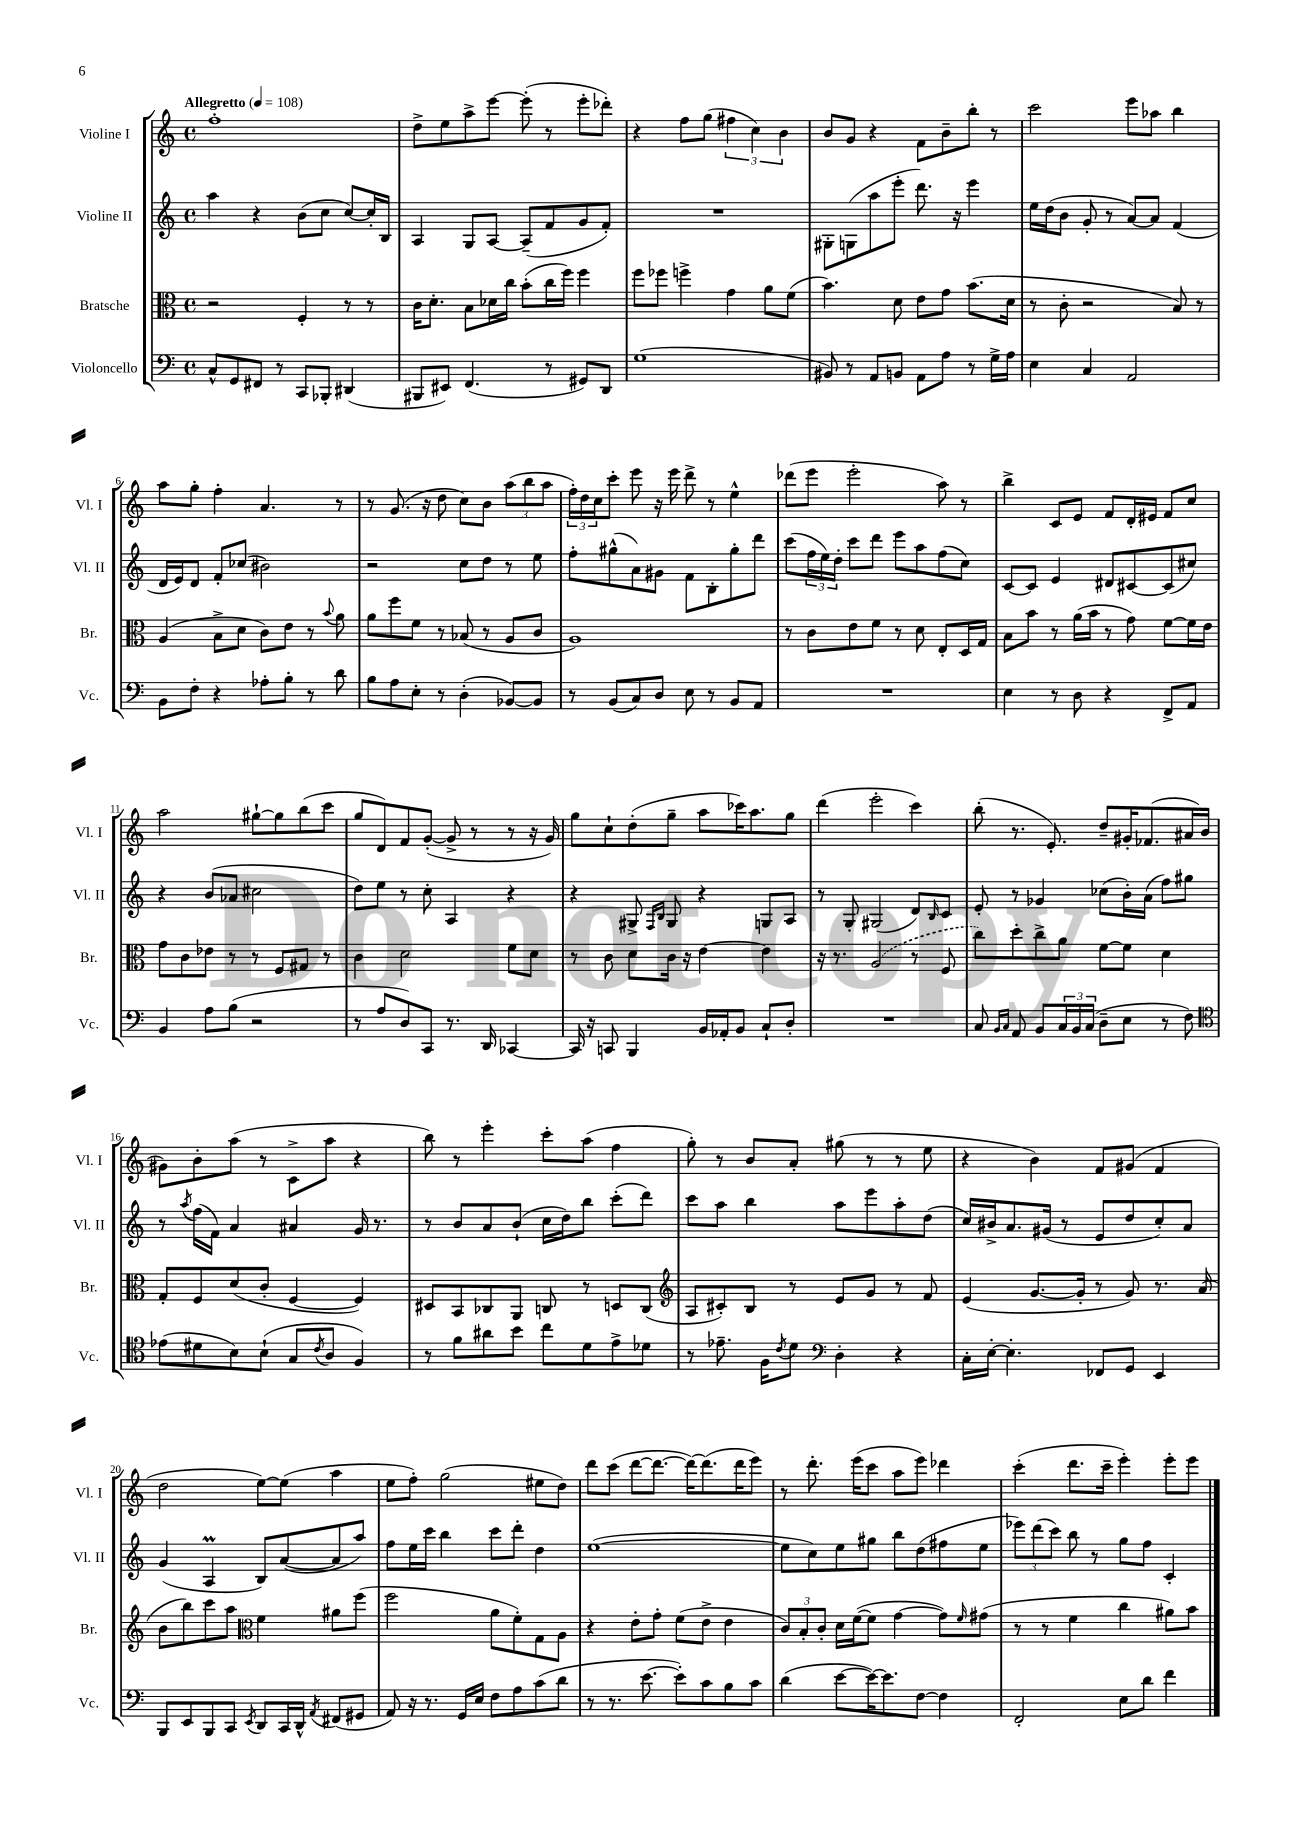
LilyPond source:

<<
\new StaffGroup <<
\new Staff = "s0" \with { instrumentName = "Violine I" shortInstrumentName = "Vl. I" } {
    \clef treble \key c \major \defaultTimeSignature \time 4/4 \tempo "Allegretto" 4 = 108
    f''1-. |
    d''8-> e''8 a''8-> e'''8~ e'''8-.( r8 e'''8-. des'''8-.) |
    r4 f''8 g''8( \tuplet 3/2 { fis''4 c''4) b'4 } |
    b'8 g'8 r4 f'8 b'8-- b''8-. r8 |
    c'''2 e'''8 aes''8 b''4 |
    a''8 g''8-. f''4-. a'4. r8 |
    r8 g'8.( r16 d''8 c''8) b'8 \tuplet 3/2 { a''8( b''8 a''8 } |
    \tuplet 3/2 { f''16-.) d''16 c''16 } c'''8-. e'''8 r16 e'''16 d'''8-> r8 e''4-^ |
    des'''8( e'''8 e'''2-. a''8) r8 |
    b''4-> c'8 e'8 f'8 d'16-. eis'16 f'8 c''8 |
    a''2 gis''8~-! gis''8 b''8( c'''8 |
    g''8 d'8) f'8 g'8~-.( g'8-> r8 r8 r16 g'16) |
    g''8 c''8-! d''8-.( g''8-- a''8 ces'''16) a''8. g''8 |
    d'''4( e'''2-. c'''4) |
    b''8-.( r8. e'8.-.) d''8-- gis'16-. fes'8.( ais'16 b'16 |
    gis'8) b'8-. a''8( r8 c'8-> a''8 r4 |
    b''8) r8 e'''4-. c'''8-. a''8( f''4 |
    g''8-.) r8 b'8 a'8-. gis''8( r8 r8 e''8 |
    r4 b'4) f'8 gis'8( f'4 |
    d''2 e''8~) e''8( a''4 |
    e''8 f''8-.) g''2( eis''8 d''8) |
    d'''8 c'''8( d'''8~ d'''8.~ d'''16~) d'''8.( d'''16 e'''8) |
    r8 d'''8.-. e'''16( c'''8 a''8 e'''8) des'''4 |
    c'''4-.( d'''8. c'''16-- e'''4-.) e'''8-. e'''8 \bar "|." |
}
\new Staff = "s1" \with { instrumentName = "Violine II" shortInstrumentName = "Vl. II" } {
    \clef treble \key c \major \defaultTimeSignature \time 4/4
    a''4 r4 b'8( c''8 c''8~) c''16-. b16 |
    a4 g8 a8~ a8--( f'8 g'8 f'8-.) |
    R1 |
    gis8-. g8( a''8 e'''8-. d'''8.) r16 e'''4 |
    e''16 d''16( b'8 g'8-. r8 a'8~) a'8 f'4( |
    d'16 e'16) d'8 f'8-. ces''8( bis'2) |
    r2 c''8 d''8 r8 e''8 |
    f''8-. gis''8-^( a'8) gis'8 f'8 b8-. gis''8-. d'''8 |
    c'''8( \tuplet 3/2 { f''16 e''16) d''16-. } c'''8 d'''8 e'''8 a''8 f''8( c''8) |
    c'8~ c'8 e'4 dis'8 cis'8~ cis'8( cis''8) |
    r4 b'8( aes'8 cis''2 |
    d''8) e''8 r8 c''8-. a4 r4 |
    r4 gis8-> \grace { f16 b16 } gis8 r4 g8 a8 |
    r8 g8-. gis2( d'8) \grace { b16 } c'8 |
    e'8-. r8 ges'4 ces''8( b'16-.) a'16( f''8) gis''8 |
    r8 \acciaccatura { a''8 } f''16( f'16) a'4 ais'4 g'16 r8. |
    r8 b'8 a'8 b'8-!( c''16 d''16) b''8 c'''8-.( d'''8) |
    c'''8 a''8 b''4 a''8 e'''8 a''8-. d''8( |
    c''16) bis'16-> a'8. gis'16( r8 e'8 d''8 c''8-.) a'8 |
    g'4( a4\prall b8) a'8~( a'8 a''8) |
    f''8 e''16 c'''16 b''4 c'''8 d'''8-. d''4 |
    e''1~( |
    e''8 c''8) e''8 gis''8 b''8 d''8( fis''8 e''8 |
    \tuplet 3/2 { ees'''8) d'''8( c'''8) } b''8 r8 g''8 f''8 c'4-. \bar "|." |
}
\new Staff = "s2" \with { instrumentName = "Bratsche" shortInstrumentName = "Br." } {
    \clef alto \key c \major \defaultTimeSignature \time 4/4
    r2 f4-. r8 r8 |
    c'16 d'8.-. b8 des'16 c''16 b'8-.( c''16 f''16) f''4 |
    f''8 fes''8 f''4-> g'4 a'8 f'8( |
    b'4.) d'8 e'8 g'8 b'8.( d'16 |
    r8 c'8-. r2 b8) r8 |
    a4( b8-> d'8 c'8) e'8 r8 \appoggiatura { b'8 } a'8 |
    a'8 f''8 f'8 r8 bes8( r8 a8 c'8 |
    a1) |
    r8 c'8 e'8 f'8 r8 d'8 e8-. d16 g16 |
    b8 b'8 r8 a'16( b'16 r8 g'8) f'8~ f'16 e'16 |
    g'8 c'8 ees'8 r8 r8 f8 gis8 r8 |
    c'4 d'2 f'8 d'8 |
    r8 c'8 d'8 c'16 r16 e'4~ e'4 |
    r16 r8. \once \slurDashed a2( r8 f8 |
    c''8) d''8-. c''8-> a'8 f'8~ f'8 d'4 |
    g8-. f8 d'8( c'8-. f4~ f4) |
    dis8 b,8 ces8 a,8 c8 r8 d8 c8( |
    \clef treble a8 cis'8-.) b8 r8 e'8 g'8 r8 f'8 |
    e'4( g'8.~ g'16-. r8 g'8) r8. a'16( |
    b'8 b''8) c'''8 a''8 \clef alto f'4 ais'8 f''8( |
    f''2 a'8 f'8-.) g8 a8 |
    r4 e'8-. g'8-. f'8( e'8-> e'4 |
    \tuplet 3/2 { c'8) b8-. c'8-. } d'16 f'16~( f'8 g'4~ g'8) \grace { f'16 } gis'8( |
    r8 r8 f'4 c''4 ais'8) b'8 \bar "|." |
}
\new Staff = "s3" \with { instrumentName = "Violoncello" shortInstrumentName = "Vc." } {
    \clef bass \key c \major \defaultTimeSignature \time 4/4
    c8-^ g,8 fis,8 r8 c,8 bes,,8-. dis,4( |
    bis,,8 eis,8) f,4.( r8 gis,8) d,8 |
    g1( |
    bis,8) r8 a,8 b,8 a,8 a8 r8 g16-> a16 |
    e4 c4 a,2 |
    b,8 f8-. r4 aes8-. b8-. r8 d'8 |
    b8 a8 e8-. r8 d4-.( bes,8~) bes,8 |
    r8 b,8( c8) d8 e8 r8 b,8 a,8 |
    R1 |
    e4 r8 d8 r4 f,8-> a,8 |
    b,4 a8 b8( r2 |
    r8 a8 d8) c,8 r8. d,16 ces,4~ |
    ces,16 r16 c,8 b,,4 b,16 aes,16-. b,8 c8-! d8-. |
    R1 |
    c8 \grace { b,16 c16 } a,8 b,8 \tuplet 3/2 { c16 b,16 c16( } d8-- e8 r8 f8) |
    \clef tenor ees'8( dis'8 b8) b8-!( g8 \acciaccatura { c'8 } a8 f4) |
    r8 f'8 ais'8 b'8 c''8 d'8 e'8-> des'8 |
    r8 ees'8.-- f16 \acciaccatura { c'8 } d'8 \clef bass d4-. r4 |
    c16-. e16~-. e4.-. fes,8 g,8 e,4 |
    b,,8 e,8 b,,8 c,8 \acciaccatura { e,8 } d,8 c,16 d,16-^ \acciaccatura { a,8 } fis,8( gis,8 |
    a,8) r16 r8. g,16 e16 f8 a8 c'8( d'8 |
    r8 r8. e'8.~ e'8-.) c'8 b8 c'8 |
    d'4( e'8~ e'16~) e'8. f8~ f4 |
    f,2-. e8 d'8 f'4 \bar "|." |
}
>>
>>
